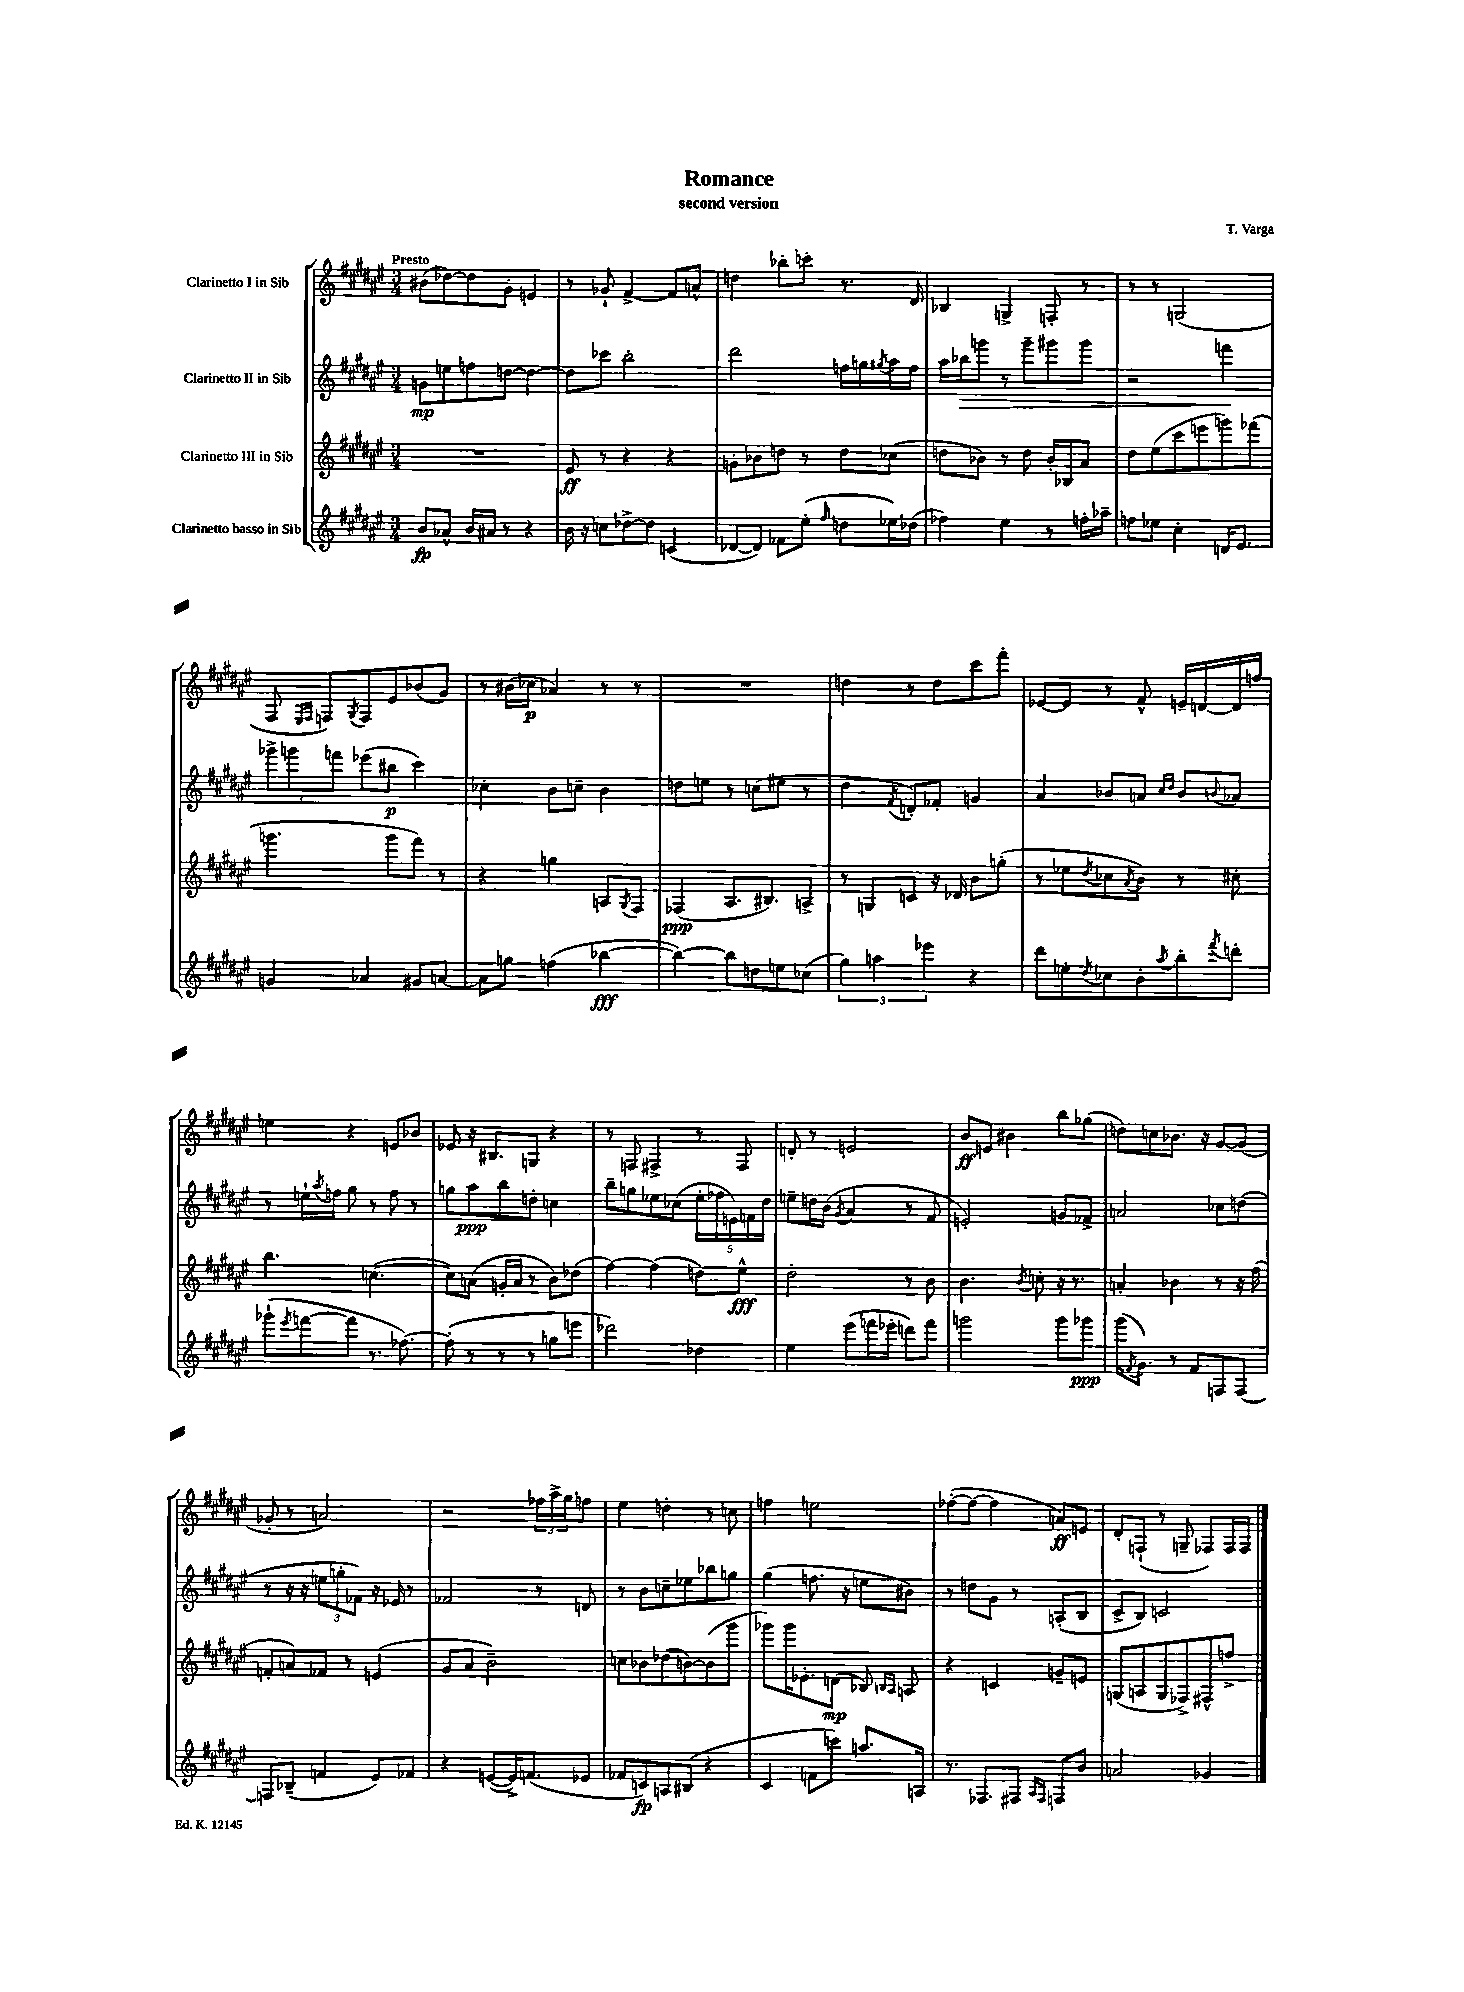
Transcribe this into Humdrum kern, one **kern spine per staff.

**kern	**kern	**kern	**kern
*staff4	*staff3	*staff2	*staff1
*clefG2	*clefG2	*clefG2	*clefG2
*k[f#c#g#d#a#e#]	*k[f#c#g#d#a#e#]	*k[f#c#g#d#a#e#]	*k[f#c#g#d#a#e#]
*M3/4	*M3/4	*M3/4	*M3/4
8b	2.r	8g	(8b#
8a-^^	.	8ee	[8dd-)
16b	.	8ff	8dd-]
16a#	.	.	.
8r	.	[8dd	8g#'
4r	.	4dd_	4e
=	=	=	=
16b	8e#	8dd]	8r
16r	.	.	.
8cc	8r	8ccc-	8g-`
[8dd-^	4r	2bb'	[4f#^
8dd-]	.	.	.
(4c	4r	.	8f#]
.	.	.	8a^^
=	=	=	=
[8d-	8g'	2ddd#	4dd
8d-])	8b-	.	.
8f-	8dd	.	8bb-'
(8ee#'	8r	.	8ccc'
16qqff#	.	.	.
8dd	8dd	16ff	8.r
.	.	16gg	.
.	.	8qgg#	.
16ee-)	(8cc-	16aa#	.
(16dd-	.	16ff	16d#
=	=	=	=
4ff-)	8dd	16aa#	4B-
.	.	16bb-	.
.	8b-)	8ggg	.
4ee#	8r	8r	4G^
.	8dd	8ggg~	.
8r	16b-'	8ggg#	8F'
.	16B-	.	.
16ff'	8a#	8ggg#	8r
16aa-~	.	.	.
=	=	=	=
8ff	8dd#	2r	8r
8ee-	(8ee#	.	8r
4cc#'	8ccc#	.	(2G
.	8eee	.	.
16d	8ggg)	4fff	.
8.e#	.	.	.
.	(8fff-	.	.
=	=	=	=
4g	4.ggg	12ggg-^	8F#
.	.	12ggg	.
.	.	.	16qqE#
.	.	.	16qqF#
.	.	.	8F)
.	.	12fff	.
.	.	.	8qG#
4a-	.	(8eee-	8F
.	8ggg	8bb#	8e#
8g#	8fff#)	4ccc#)	(8b-
[8a	8r	.	8g#)
=	=	=	=
8a]	4r	4cc-'	8r
8gg	.	.	(16b#
.	.	.	16cc-
(4ff	4gg	8b	4a-)
.	.	8cc~	.
[4bb-	8A	4b	8r
.	8qG#	.	.
.	8F#	.	8r
=	=	=	=
4bb-_)	(4F-	8dd	2.r
.	.	8ee	.
8bb-]	8.A#	8r	.
8dd	.	(8cc	.
.	8.B#)	.	.
8ee	.	8ee#	.
(8cc-	8A^	8r	.
=	=	=	=
6gg#)	8r	4dd#	4dd
.	8G	.	.
6aa	.	.	.
.	.	8qf#	.
.	8c	8d')	8r
6eee-	.	.	.
.	16r	8f-'	8dd
.	16d-	.	.
4r	8b	4g	8ccc#
.	(8gg'	.	8fff#'
=	=	=	=
8ddd#	8r	4a#	[8e-
8ee'	8ee-	.	8e-]
8qdd#	8qdd#	.	.
8cc-	8cc-	8b-	8r
.	8qa#	.	.
8b'	8b)	8a	8f#^^
.	.	16qqcc#	.
8qaa#	.	16qqdd#	.
8bb'	8r	8b-	16e~
.	.	.	[16d
8qfff#	.	8qqb	.
8ddd'	8cc#'	8a-	16d]
.	.	.	16ff
=	=	=	=
(8ggg-`	4.bb	8r	4ee
8qeee#	.	.	.
[8fff	.	16ee`	.
.	.	8qaa#	.
.	.	16ff	.
8fff]	.	8gg#	4r
8.r	([4.cc	8r	.
.	.	8ff	8e
[8.ff-)	.	.	.
.	.	8r	8b-
=	=	=	=
(8ff-']	8cc])	8gg	8e-
8r	(8a	8aa#	16r
.	.	.	8.B#
8r	16g'	8bb	.
.	16a	.	.
8r	8r	8dd'	8G
8gg	8b)	4cc	4r
8eee	(8dd-	.	.
=	=	=	=
2ddd-)	[4ff#)	8bb~	8r
.	.	8gg	8F
.	(4ff#]	8ee-	4F#^
.	.	(8cc-	.
4dd-	8dd)	20ee-'	8r
.	.	20ff-	.
.	.	20e)	.
.	8ee#^^	.	8F#
.	.	20f	.
.	.	20dd#	.
=	=	=	=
4ee#	2dd#'	8ee~	8d'
.	.	16dd	8r
.	.	(16b	.
.	.	8qg#	.
(8eee#	.	4a#	2e
16fff	.	.	.
16eee-'	.	.	.
8ddd)	8r	8r	.
8fff	8b	8f#	.
=	=	=	=
2ggg	4.b	2e')	8b
.	.	.	8e
.	.	.	4b#
.	8qb	.	.
.	8cc'	.	.
8ggg	16r	8g	8bb
.	8.r	.	.
8ggg-	.	8f-^	(8gg-
=	=	=	=
(16ggg#	4a'	2a	8dd)
8qf#	.	.	.
8.g#)	.	.	.
.	.	.	8cc
8r	4b-	.	8.b-
8f#	.	.	.
.	.	.	16r
8F	8r	8cc-	[8g#
[8F	16r	(8dd	(8g#]
.	(16ff#	.	.
=	=	=	=
8F]	8f'	8r	8g-'
(8B-~	8a)	16r	8r
.	.	16r	.
4f	8f-	12ee	2a)
.	.	12gg'	.
.	8r	.	.
.	.	12f-)	.
8e#)	(4e	16r	.
.	.	16e-	.
8f-	.	8r	.
=	=	=	=
4r	8g#	2f-	2r
.	8a#	.	.
([8e	2b~)	.	.
16e^])	.	.	.
(8.f	.	.	.
.	.	8r	24ff-
.	.	.	24aa#^
.	.	.	24gg#
8e-	.	8d	8ff
=	=	=	=
8f-	8cc	8r	4ee#
8c)	8b-	8b	.
8A	(8dd-	8cc~	4dd'
(8B#	[8b)	8ee-	.
4r	(8b]	8bb-	8r
.	8ggg#	8gg	8cc
=	=	=	=
4c#	8ggg-)	(4gg#	4ff
.	16ggg-	.	.
.	8.e-'	.	.
8f	.	8.ff	2ee
8ccc)	(8d	.	.
.	.	16r	.
8.aa	8B-)	8ee	.
.	16qqB	.	.
.	16qqA#	.	.
.	8A	8b#)	.
16A	.	.	.
=	=	=	=
8.r	4r	8r	([8ff-'
.	.	8dd	8ff-_
8.F-	.	.	.
.	4c	8g#	4ff-]
8F#	.	8r	.
16qqA#	.	.	.
16qqF#	.	.	.
8F	8g~	(8A'	8a)
8b	8e	8B	8e
=	=	=	=
2a	(8G	8c#^	8d#'
.	8A	8B)	(8F`
.	8G	2c	8r
.	8F-^)	.	8G~
4g-	8F#^^	.	8F-)
.	8ff^	.	16F-
.	.	.	16F-
==	==	==	==
*-	*-	*-	*-
